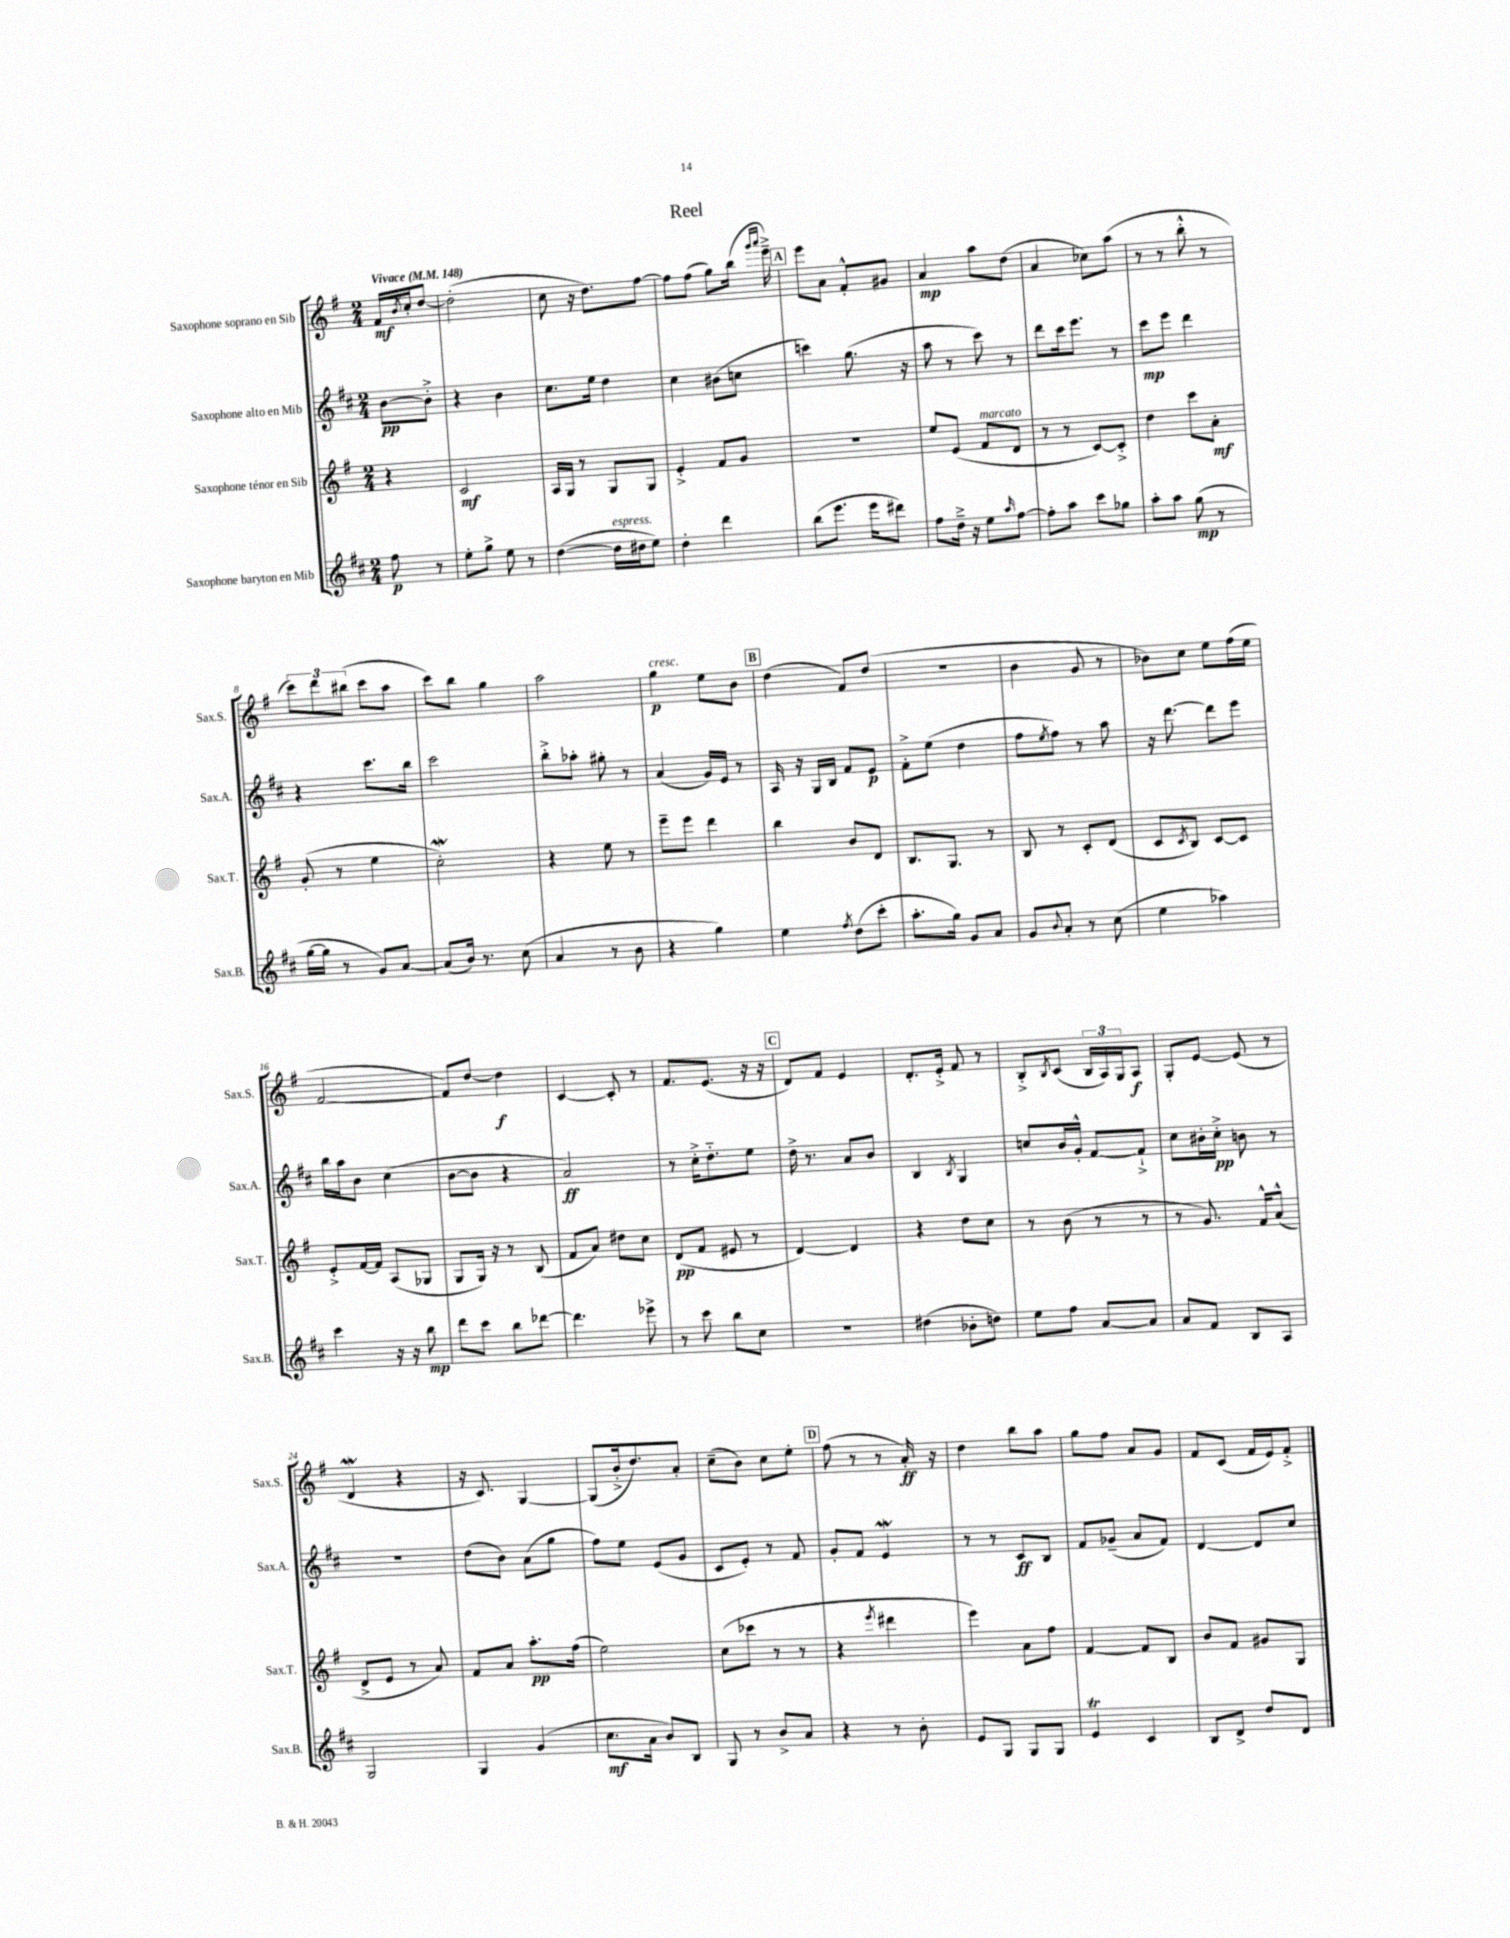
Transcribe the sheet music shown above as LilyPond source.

\header { title = "Reel" }
<<
\new StaffGroup <<
\new Staff = "s0" \with { instrumentName = "Saxophone soprano en Sib" shortInstrumentName = "Sax.S." } {
    \clef treble \key g \major \numericTimeSignature \time 2/4 \partial 4 \tempo "Vivace" 4 = 148
    fis'16\mf \acciaccatura { b'8 } c''16-. d''8~ |
    d''2-.( |
    c''8 r16 d''8.) fis''8~ |
    fis''8 fis''8( g''8) b''16( \grace { g'''16 a'''16 } e'''16--->) |
    \mark \markup { \box "A" } e'''8 a'8 fis'8-.-^ gis'8 |
    a'4\mp a''8 d''8( |
    a'4 ces''8) a''8( |
    r8 r8 b''8-.-^ r8 |
    \tuplet 3/2 { c'''8) d'''8 bis''8( } c'''8 a''8 |
    c'''8) b''8 g''4 |
    a''2 |
    g''4\p^\markup { \italic "cresc." } e''8 b'8 |
    \mark \markup { \box "B" } d''4( fis'8) d''8( |
    R2 |
    b'4 g'8 r8 |
    bes'8) c''8 e''8 fis''16( e''16 |
    fis'2~ |
    fis'8) d''8~ d''4\f |
    c'4~ c'8-. r8 |
    fis'8. e'8.( r16 r16 |
    \mark \markup { \box "C" } d'8) fis'8 e'4 |
    d'8.-. e'16-.-> fis'8 r8 |
    b8-.-> \acciaccatura { b8 } c'8( \tuplet 3/2 { b16 a16) g16 } a8\f |
    g8-. e'8~ e'8( r8 |
    d'4\mordent r4 |
    r16 c'8.) g4~ |
    g8( b'16-.-> d''8.) a'8-. |
    c''8--( b'8) c''8 e''8-. |
    \mark \markup { \box "D" } fis''8( r8 r8 a'16-.\ff) r16 |
    d''4 b''8 a''8 |
    g''8 fis''8 a'8 g'8 |
    fis'8 c'8( fis'16 e'16) fis'8-.-> \bar "|." |
}
\new Staff = "s1" \with { instrumentName = "Saxophone alto en Mib" shortInstrumentName = "Sax.A." } {
    \clef treble \key d \major \numericTimeSignature \time 2/4 \partial 4
    b'8~\pp b'8-.-> |
    r4 b'4 |
    cis''8. e''16 d''4 |
    cis''4 bis'8( c''8 |
    \mark \markup { \box "A" } c'''4) g''8.( r16 |
    a''8 r8 cis'''8) r8 |
    d'''8 cis'''16 e'''8. r8 |
    cis'''8\mp e'''8 d'''4 |
    r4 cis'''8. b''16 |
    cis'''2 |
    b''8-.-> aes''8-. gis''8-. r8 |
    a'4( g'16) e'16 r8 |
    \mark \markup { \box "B" } a16 r16 g16 b16 fis'8 e'8\p |
    fis'8-.-> e''8( d''4 |
    fis''8 \acciaccatura { e''8 } fis''8) r8 a''8 |
    r16 d'''8.~ d'''8 e'''8 |
    b''16 a''16 b'8 cis''4( |
    b'8~ b'8 r4 |
    a'2\ff) |
    r8 cis''16-.-> d''8.-_ e''8 |
    \mark \markup { \box "C" } d''16-> r8. a'8 b'8 |
    b4 \acciaccatura { b8 } g4 |
    c''8 b'16 g'16-.-^ fis'8~ fis'8-!-> |
    cis''8 bis'16-. cis''16-.->\pp b'8 r8 |
    r2 |
    d''8( b'8) a'8( g''8 |
    fis''8) e''8 e'8( g'8 |
    cis'8 e'8-.) r8 fis'8 |
    \mark \markup { \box "D" } g'8-. fis'8 e'4\mordent |
    r8 r8 cis'8\ff b8 |
    fis'8 ges'8--( a'8 fis'8) |
    d'4~ d'8 cis''8 \bar "|." |
}
\new Staff = "s2" \with { instrumentName = "Saxophone ténor en Sib" shortInstrumentName = "Sax.T." } {
    \clef treble \key g \major \numericTimeSignature \time 2/4 \partial 4
    r4 |
    c'2\mf |
    a16 g16 r8 g8 g8 |
    e'4-.-> fis'8 g'8 |
    \mark \markup { \box "A" } R2 |
    e''8 e'8( fis'8^\markup { \italic "marcato" } d'8 |
    r8 r8 c'8~) c'8-.-> |
    d''4 c'''8 a'8-.\mf |
    g'8-.( r8 e''4 |
    c''2-.\mordent) |
    r4 e''8 r8 |
    e'''8-- e'''8 d'''4 |
    \mark \markup { \box "B" } b''4 b'8 d'8 |
    b8. g8. r8 |
    b8 r8 c'8-. d'8( |
    c'8 \acciaccatura { c'8 } b8) c'8~ c'8 |
    e'8-.-> fis'16~ fis'16 a8( ges8 |
    g8 g16) r16 r8 b8( |
    fis'8 a'8) dis''8 c''8 |
    d'8\pp( fis'8 eis'8 r8 |
    \mark \markup { \box "C" } d'4~) d'4 |
    r4 d''8 c''8 |
    r8 b'8( r8 r8 |
    r8 g'8.) fis'16-^ a'8-^( |
    d'8-> e'8 r8 a'8) |
    fis'8 a'8 a''8.-.\pp fis''16( |
    e''2) |
    c''8( ces'''8 r8 r8 |
    \mark \markup { \box "D" } r4 \acciaccatura { e'''8 } dis'''4 |
    e'''4) a'8 fis''8 |
    fis'4~ fis'8 b8 |
    b'8 fis'8 gis'8 g8 \bar "|." |
}
\new Staff = "s3" \with { instrumentName = "Saxophone baryton en Mib" shortInstrumentName = "Sax.B." } {
    \clef treble \key d \major \numericTimeSignature \time 2/4 \partial 4
    fis''8\p r8 |
    e''8-. g''8-> e''8 r8 |
    d''4~( d''16^\markup { \italic "espress." } dis''16 e''8) |
    d''4-. d'''4 |
    \mark \markup { \box "A" } b''8( e'''8. e'''16 dis'''8) |
    fis''8 d''16---> r16 e''8 \grace { a''16 } fis''8~ |
    fis''8-. a''8 cis'''8 ges''8 |
    a''8-. a''8 g''8\mp( r8 |
    g''16~ g''16 r8 g'8) a'8~ |
    a'8( b'16) r8. cis''8( |
    a'4 r8 b'8 |
    r4 g''4) |
    \mark \markup { \box "B" } e''4 \acciaccatura { fis''8 } d''8( cis'''8-. |
    a''8.-. g''16) g'8 a'8 |
    g'8 \appoggiatura { b'8 } a'8-. r8 cis''8( |
    e''4 aes''4) |
    cis'''4 r16 r16 b''8\mp |
    d'''8 cis'''8 b''8 des'''8~ |
    des'''4. ees'''8-> |
    r8 cis'''8 b''8 cis''8 |
    \mark \markup { \box "C" } R2 |
    dis''4( bes'8-. d''8) |
    e''8 fis''8 a'8~ a'8 |
    a'8 fis'8 b8 a8 |
    g2 |
    g4 g'4( |
    cis''8.\mf a'16 b'8) b8 |
    g8 r8 b'8-> a'8 |
    \mark \markup { \box "D" } r4 r8 b'8-. |
    e'8 g8 g8 g8 |
    e'4\trill cis'4 |
    b8 d'8-> d''8 d'8 \bar "|." |
}
>>
>>
